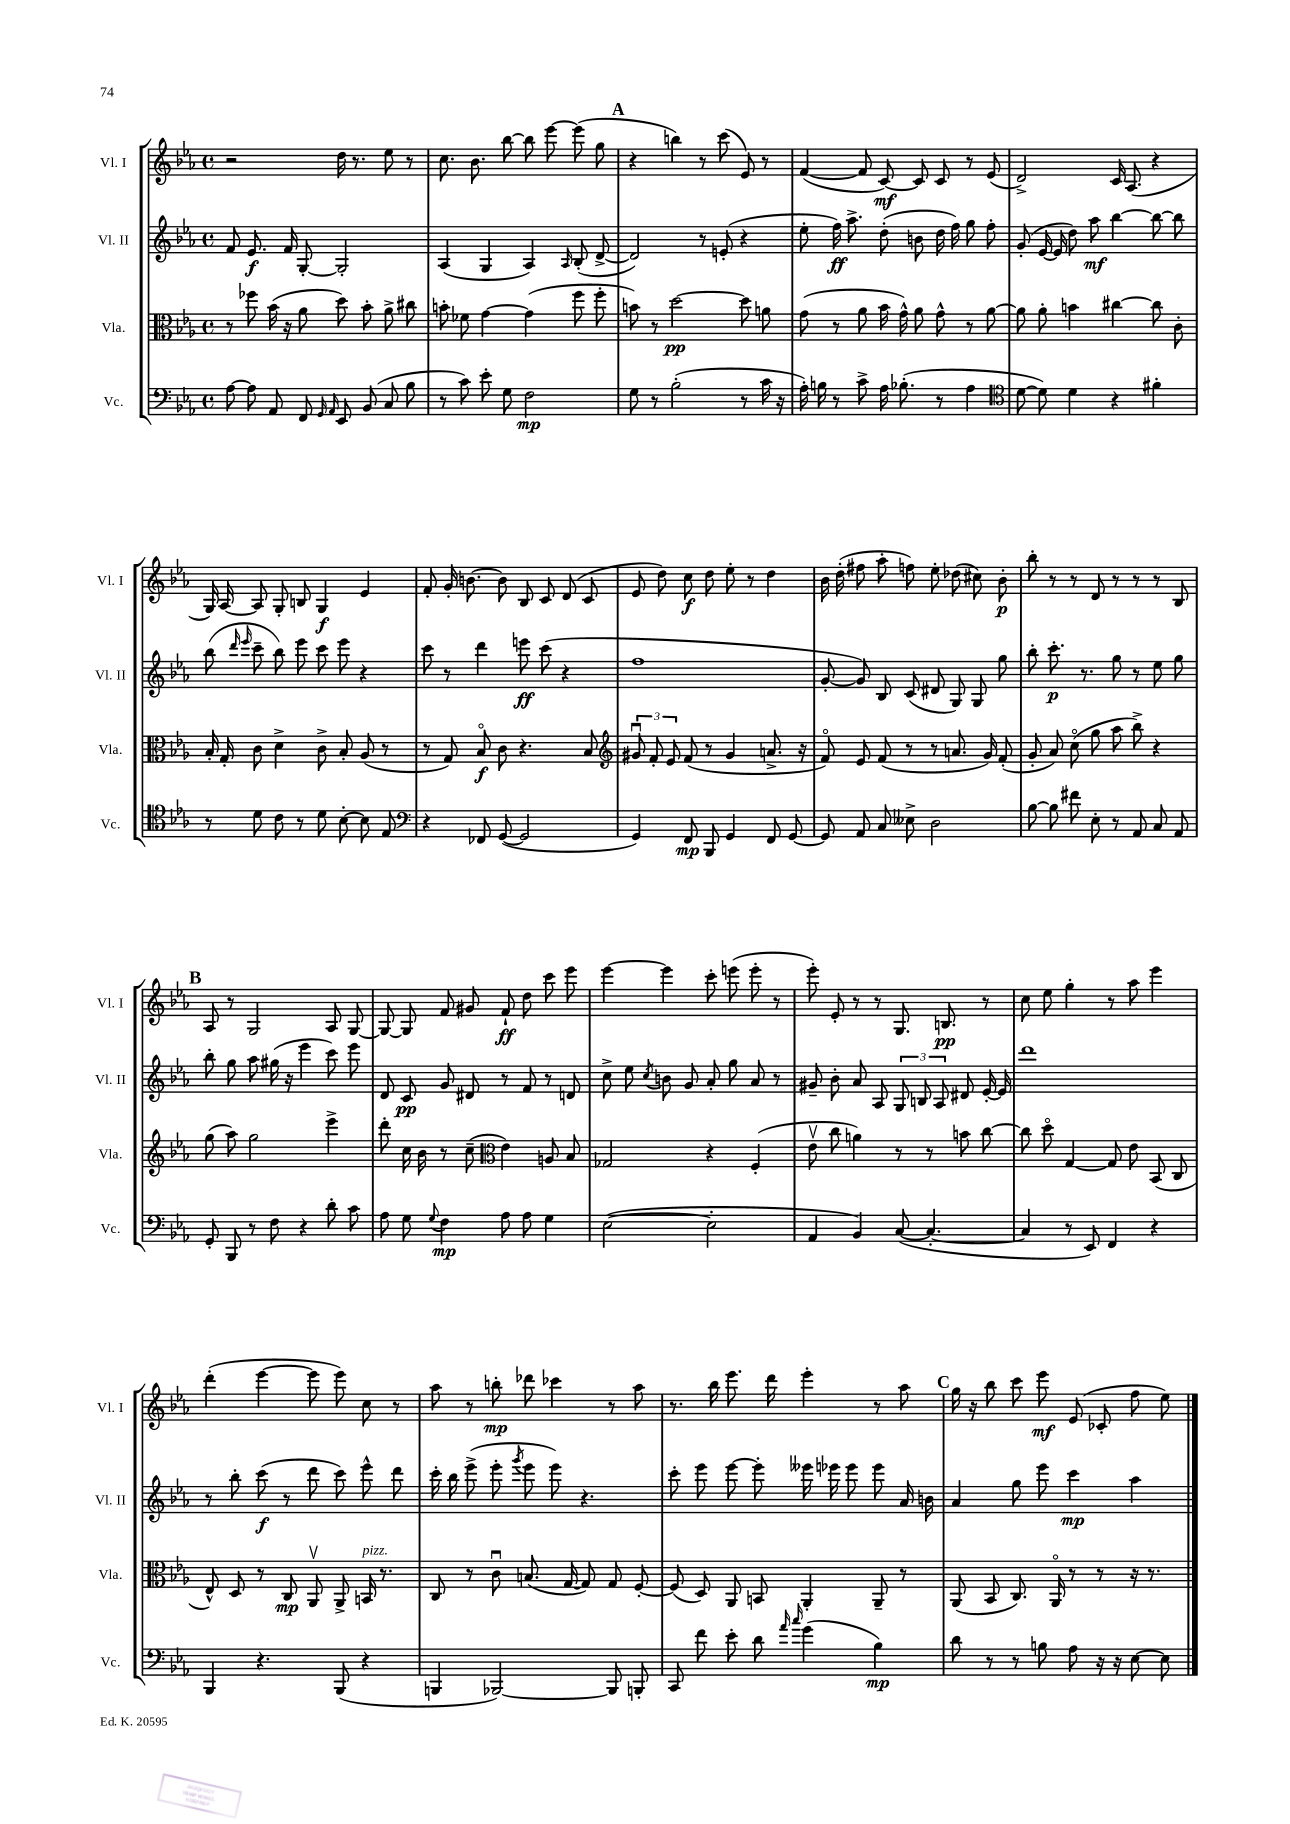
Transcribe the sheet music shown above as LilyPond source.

<<
\new StaffGroup <<
\new Staff = "s0" \with { instrumentName = "Vl. I" shortInstrumentName = "Vl. I" } {
    \clef treble \key ees \major \defaultTimeSignature \time 4/4
    \autoBeamOff r2 d''16 r8. ees''8 r8 |
    c''8. bes'8. bes''8~ bes''8 ees'''8~ ees'''8( g''8 |
    \mark \markup { \bold "A" } r4 b''4) r8 c'''8( ees'8) r8 |
    f'4~( f'8 c'8~\mf) c'8 c'8 r8 ees'8( |
    d'2->) c'16 aes8.( r4 |
    g16) aes16~ aes8 g8-. b8 g4\f ees'4 |
    f'8-. g'16-. b'8.~ b'8 bes8 c'8 d'8( c'8 |
    ees'8 d''8) c''8\f d''8 ees''8-. r8 d''4 |
    bes'16 d''16-.( fis''8 aes''8-. f''8) ees''8-. des''8( cis''8) bes'8-.\p |
    bes''8-. r8 r8 d'8 r8 r8 r8 bes8 |
    \mark \markup { \bold "B" } aes8 r8 g2 aes8 g8~ |
    g8~ g8 f'8 gis'8 f'8-!\ff d''8 c'''8 ees'''8 |
    ees'''4~ ees'''4 c'''8-. e'''8( e'''8-. r8 |
    ees'''8-.) ees'8-. r8 r8 g8. b8.\pp r8 |
    c''8 ees''8 g''4-. r8 aes''8 ees'''4 |
    d'''4-.( ees'''4~ ees'''8 ees'''8) c''8 r8 |
    aes''8 r8 b''8-.\mp des'''8 ces'''4 r8 aes''8 |
    r8. bes''16 ees'''8. d'''16 ees'''4-. r8 aes''8 |
    \mark \markup { \bold "C" } g''16 r16 bes''8 c'''8 ees'''8\mf ees'8( ces'8-. f''8 ees''8) \bar "|." |
}
\new Staff = "s1" \with { instrumentName = "Vl. II" shortInstrumentName = "Vl. II" } {
    \clef treble \key ees \major \defaultTimeSignature \time 4/4
    \autoBeamOff f'8 ees'8.\f f'16 g8~-. g2-. |
    aes4( g4 aes4) \grace { aes16 } bes8-.( d'8~-> |
    \mark \markup { \bold "A" } d'2) r8 e'8-.( r4 |
    ees''8-. f''16\ff) aes''8.-> d''8-.( b'8 d''16 f''16) g''8 f''8-. |
    g'8-.( ees'16~ ees'16 d''8) aes''8\mf bes''4~ bes''8~ bes''8 |
    bes''8( \grace { d'''16 ees'''16 } c'''8-- bes''8) ees'''8 c'''8 ees'''8 r4 |
    c'''8 r8 d'''4 e'''8\ff c'''8( r4 |
    f''1 |
    g'8~-. g'8) bes8 c'8( dis'8 g8) g8 g''8 |
    bes''8-. c'''8.-.\p r8. g''8 r8 ees''8 g''8 |
    \mark \markup { \bold "B" } bes''8-. g''8 aes''8 gis''16( r16 ees'''4 c'''8) ees'''8 |
    d'8 c'8\pp g'8 dis'8 r8 f'8 r8 d'8 |
    c''8-> ees''8 \acciaccatura { c''8 } b'8 g'8 aes'8-. g''8 aes'8 r8 |
    gis'8-- bes'8-. aes'8 aes8 \tuplet 3/2 { g8 b8 aes8 } dis'8 ees'16~-. ees'16 |
    d'''1 |
    r8 bes''8-. c'''8\f( r8 d'''8 c'''8) ees'''8-^ d'''8 |
    c'''16-. bes''16 ees'''8->( ees'''8-. \acciaccatura { g'''8 } ees'''8 ees'''8) r4. |
    c'''8-. ees'''8 ees'''8~ ees'''8-. eeses'''16 ees'''16 ees'''8 ees'''8 aes'16 b'16 |
    \mark \markup { \bold "C" } aes'4 g''8 ees'''8 c'''4\mp aes''4 \bar "|." |
}
\new Staff = "s2" \with { instrumentName = "Vla." shortInstrumentName = "Vla." } {
    \clef alto \key ees \major \defaultTimeSignature \time 4/4
    \autoBeamOff r8 fes''8 bes'16( r16 aes'8 d''8) bes'8-. aes'8-> cis''8 |
    b'8-. fes'8 g'4~ g'4( f''8 f''8-. |
    \mark \markup { \bold "A" } b'8) r8 d''2~\pp d''8 a'8 |
    g'8( r8 aes'8 bes'16 g'16-^) aes'8 g'8-^ r8 aes'8~ |
    aes'8 aes'8-. b'4 cis''4~ cis''8 c'8-. |
    bes16-. g16-. c'8 d'4-> c'8-> bes8-. aes8( r8 |
    r8 g8) bes8\flageolet\f c'8 r4. bes8 |
    \clef treble \tuplet 3/2 { gis'8\downbow f'8-. ees'8 } f'8( r8 gis'4 a'8.-> r16 |
    f'8\flageolet) ees'8 f'8( r8 r8 a'8. g'16) f'8-.( |
    g'8-. aes'8) c''8\flageolet( g''8 aes''8 bes''8->) r4 |
    \mark \markup { \bold "B" } g''8( aes''8) g''2 ees'''4-> |
    d'''8-. c''16 bes'16 r8 c''8--( \clef alto ees'4) a8 bes8 |
    ges2 r4 f4-.( |
    ees'8\upbow c''8 a'4) r8 r8 b'8 c''8~ |
    c''8 d''8\flageolet g4~ g8 ees'8 bes,8( c8 |
    ees8-^) d8 r8 c8\mp aes,8\upbow aes,8-> b,16^\markup { \italic "pizz." } r8. |
    c8 r8 c'8\downbow b8.( g16~ g8) g8 f8~-. |
    f8( d8) aes,8 b,8 aes,4-. aes,8-- r8 |
    \mark \markup { \bold "C" } aes,8( bes,8 c8.) aes,16\flageolet r8 r8 r16 r8. \bar "|." |
}
\new Staff = "s3" \with { instrumentName = "Vc." shortInstrumentName = "Vc." } {
    \clef bass \key ees \major \defaultTimeSignature \time 4/4
    \autoBeamOff aes8~ aes8 aes,8 f,8 \grace { g,16 aes,16 } ees,8 bes,8( c8 bes8 |
    r8 c'8) ees'8-. g8 f2\mp |
    \mark \markup { \bold "A" } g8 r8 bes2-.( r8 c'16 r16 |
    aes16-.) b16 r8 c'8-> aes16 bes8.-.( r8 aes4 |
    \clef tenor d'8~ d'8) d'4 r4 fis'4-. |
    r8 d'8 c'8 r8 d'8 bes8~-. bes8 ees8 |
    \clef bass r4 fes,8 g,8~( g,2 |
    g,4) f,8\mp bes,,8 g,4 f,8 g,8~ |
    g,8 aes,8 c8 eeses8-> d2 |
    bes8~ bes8 fis'8 ees8-. r8 aes,8 c8 aes,8 |
    \mark \markup { \bold "B" } g,8-. bes,,8 r8 f8 r4 d'8-. c'8 |
    aes8 g8 \appoggiatura { g8 } f4\mp aes8 aes8 g4 |
    ees2~( ees2-. |
    aes,4 bes,4) c8~( c4.~-. |
    c4 r8 ees,8) f,4 r4 |
    bes,,4 r4. bes,,8( r4 |
    b,,4 bes,,2~) bes,,8 b,,8-. |
    c,8 f'8 ees'8-. d'8 \grace { aes'16 c''16 } g'4( bes4\mp) |
    \mark \markup { \bold "C" } d'8 r8 r8 b8 aes8 r16 r16 ees8~ ees8 \bar "|." |
}
>>
>>
\layout { \context { \Score \remove "Bar_number_engraver" } }
